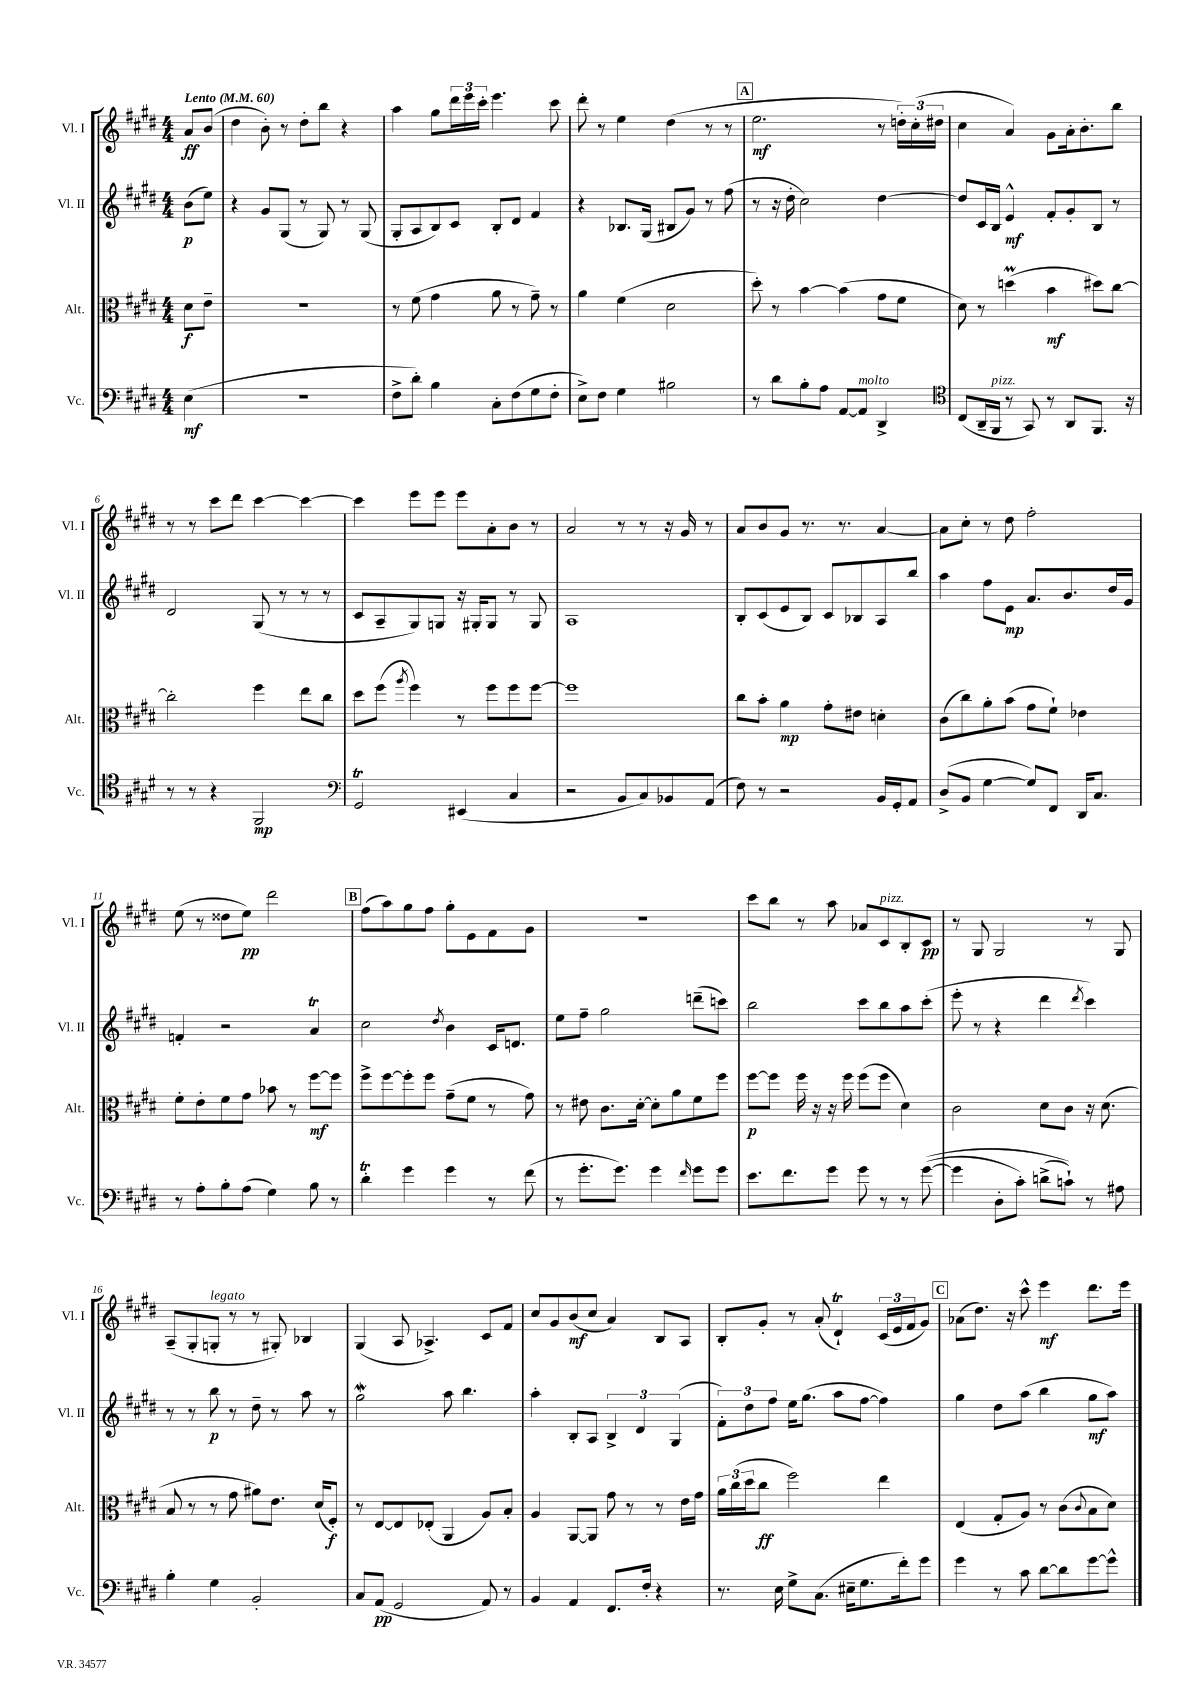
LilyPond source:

<<
\new StaffGroup <<
\new Staff = "s0" \with { instrumentName = "Vl. I" shortInstrumentName = "Vl. I" } {
    \clef treble \key e \major \numericTimeSignature \time 4/4 \partial 4 \tempo "Lento" 4 = 60
    a'8\ff b'8( |
    dis''4 b'8-.) r8 dis''8-. b''8 r4 |
    a''4 gis''8 \tuplet 3/2 { dis'''16 e'''16 cis'''16-. } e'''4. cis'''8 |
    dis'''8-. r8 e''4 dis''4( r8 r8 |
    \mark \markup { \box "A" } e''2.\mf r8 \tuplet 3/2 { d''16-.) cis''16-.( dis''16 } |
    cis''4 a'4) gis'8 a'16-. b'8.-. b''8 |
    r8 r8 cis'''8 dis'''8 cis'''4~ cis'''4~ |
    cis'''4 e'''8 e'''8 e'''8 a'8-. b'8 r8 |
    a'2 r8 r8 r16 gis'16 r8 |
    a'8 b'8 gis'8 r8. r8. a'4~ |
    a'8 cis''8-. r8 dis''8 fis''2-. |
    e''8( r8 disis''8 e''8\pp) dis'''2 |
    \mark \markup { \box "B" } fis''8( a''8) gis''8 fis''8 gis''8-. e'8 fis'8 gis'8 |
    R1 |
    cis'''8 b''8 r8 a''8 aes'8 cis'8^\markup { \italic "pizz." } b8-. cis'8\pp |
    r8 gis8 gis2 r8 gis8 |
    a8--( gis8-. g8-.^\markup { \italic "legato" } r8 r8 gis8-.) bes4 |
    gis4( a8 aes4.->) cis'8 fis'8 |
    cis''8 gis'8 b'8\mf( cis''8 a'4) b8 a8 |
    b8-. gis'8-. r8 a'8-.( dis'4-!\trill) \tuplet 3/2 { cis'16( e'16 fis'16 } gis'8) |
    \mark \markup { \box "C" } aes'8( dis''8.) r16 cis'''8-^ e'''4\mf dis'''8. e'''16 \bar "|." |
}
\new Staff = "s1" \with { instrumentName = "Vl. II" shortInstrumentName = "Vl. II" } {
    \clef treble \key e \major \numericTimeSignature \time 4/4 \partial 4
    b'8\p( e''8) |
    r4 gis'8 gis8( r8 gis8) r8 gis8( |
    gis8-. a8 b8) cis'8 b8-. dis'8 fis'4 |
    r4 bes8. gis16( bis8 gis'8) r8 fis''8( |
    \mark \markup { \box "A" } r8 r16 dis''16-. cis''2) dis''4~ |
    dis''8 cis'16 b16 e'4-^\mf fis'8-. gis'8-. b8 r8 |
    dis'2 gis8( r8 r8 r8 |
    cis'8 a8-- gis8) g8 r16 gis16-. gis8 r8 gis8 |
    a1 |
    b8-. cis'8( e'8 b8) cis'8 bes8 a8 b''8 |
    a''4 fis''8 e'8\mp a'8. b'8. dis''16 gis'16 |
    f'4-. r2 a'4\trill |
    \mark \markup { \box "B" } cis''2 \acciaccatura { dis''8 } b'4 cis'16 d'8. |
    e''8 fis''8-- gis''2 d'''8--( c'''8) |
    b''2 cis'''8 b''8 a''8 cis'''8-.( |
    e'''8-. r8 r4 dis'''4 \acciaccatura { dis'''8 } cis'''4) |
    r8 r8 b''8\p r8 dis''8-- r8 a''8 r8 |
    gis''2\mordent a''8 b''4. |
    a''4-. b8-. a8 \tuplet 3/2 { b4-> dis'4 gis4( } |
    \tuplet 3/2 { fis'8-.) dis''8 fis''8 } e''16 gis''8.( a''8 fis''8~ fis''4) |
    \mark \markup { \box "C" } gis''4 dis''8 a''8( b''4 gis''8\mf a''8) \bar "|." |
}
\new Staff = "s2" \with { instrumentName = "Alt." shortInstrumentName = "Alt." } {
    \clef alto \key e \major \numericTimeSignature \time 4/4 \partial 4
    dis'8\f e'8-- |
    R1 |
    r8 fis'8( gis'4 a'8 r8 gis'8--) r8 |
    a'4 fis'4( dis'2 |
    \mark \markup { \box "A" } dis''8-.) r8 b'4~ b'4( gis'8 fis'8 |
    dis'8) r8 d''4\prall( b'4\mf dis''8) cis''8~ |
    cis''2-. fis''4 e''8 cis''8 |
    dis''8 fis''8( \acciaccatura { a''8 } fis''4) r8 fis''8 fis''8 fis''8~ |
    fis''1 |
    cis''8 b'8-. a'4\mp gis'8-. eis'8 d'4-. |
    cis'8( cis''8) a'8-. b'8( gis'8 fis'8-!) ees'4 |
    fis'8-. e'8-. fis'8 gis'8 bes'8 r8 fis''8~\mf fis''8 |
    \mark \markup { \box "B" } fis''8-> fis''8~ fis''8-. fis''8 gis'8--( fis'8 r8 gis'8) |
    r8 eis'8 cis'8. dis'16~-. dis'8-. a'8 fis'8 fis''8 |
    fis''8~\p fis''8 fis''16 r16 r16 fis''16 fis''8( fis''8 dis'4) |
    cis'2 dis'8 cis'8 r16 dis'8.( |
    b8 r8 r8 gis'8 ais'8) e'8. dis'16( fis8-.\f) |
    r8 e8~ e8 ees8-.( a,4 a8) b8-. |
    a4 a,8~ a,8 gis'8 r8 r8 e'16 gis'16 |
    \tuplet 3/2 { a'16 cis''16( dis''16 } cis''8\ff fis''2) e''4 |
    \mark \markup { \box "C" } e4( gis8-. a8) r8 cis'8( \appoggiatura { cis'8 } b8 dis'8) \bar "|." |
}
\new Staff = "s3" \with { instrumentName = "Vc." shortInstrumentName = "Vc." } {
    \clef bass \key e \major \numericTimeSignature \time 4/4 \partial 4
    e4\mf( |
    R1 |
    fis8-> dis'8-.) b4 cis8-. fis8( gis8 fis8-. |
    e8->) fis8 gis4 bis2 |
    \mark \markup { \box "A" } r8 dis'8 b8-. a8 a,8~ a,8^\markup { \italic "molto" } dis,4-> |
    \clef tenor cis8( a,16-- fis,16^\markup { \italic "pizz." } r8 gis,8) r8 a,8 fis,8. r16 |
    r8 r8 r4 fis,2\mp |
    \clef bass gis,2\trill eis,4( cis4 |
    r2 b,8 cis8) bes,8 a,8( |
    fis8) r8 r2 b,16 gis,16-. a,8 |
    dis8->( b,8 gis4~ gis8) fis,8 dis,16 cis8. |
    r8 a8-. b8-. a8( gis4) b8 r8 |
    \mark \markup { \box "B" } dis'4-.\trill gis'4 gis'4 r8 fis'8( |
    r8 gis'8.-. gis'8.) gis'4 \grace { fis'16 } gis'8 gis'8 |
    e'8. fis'8. gis'8 gis'8 r8 r8 gis'8~(\( |
    gis'4 dis8-. cis'8-.) d'8->( c'8-!)\) r8 ais8 |
    b4-. gis4 b,2-. |
    cis8 a,8\pp( gis,2 a,8) r8 |
    b,4 a,4 fis,8. fis16-. r4 |
    r8. e16 gis8-> cis8.( eis16-- gis8. fis'16-.) gis'8 |
    \mark \markup { \box "C" } gis'4 r8 cis'8 dis'8~ dis'8 gis'8~ gis'8-^ \bar "|." |
}
>>
>>
